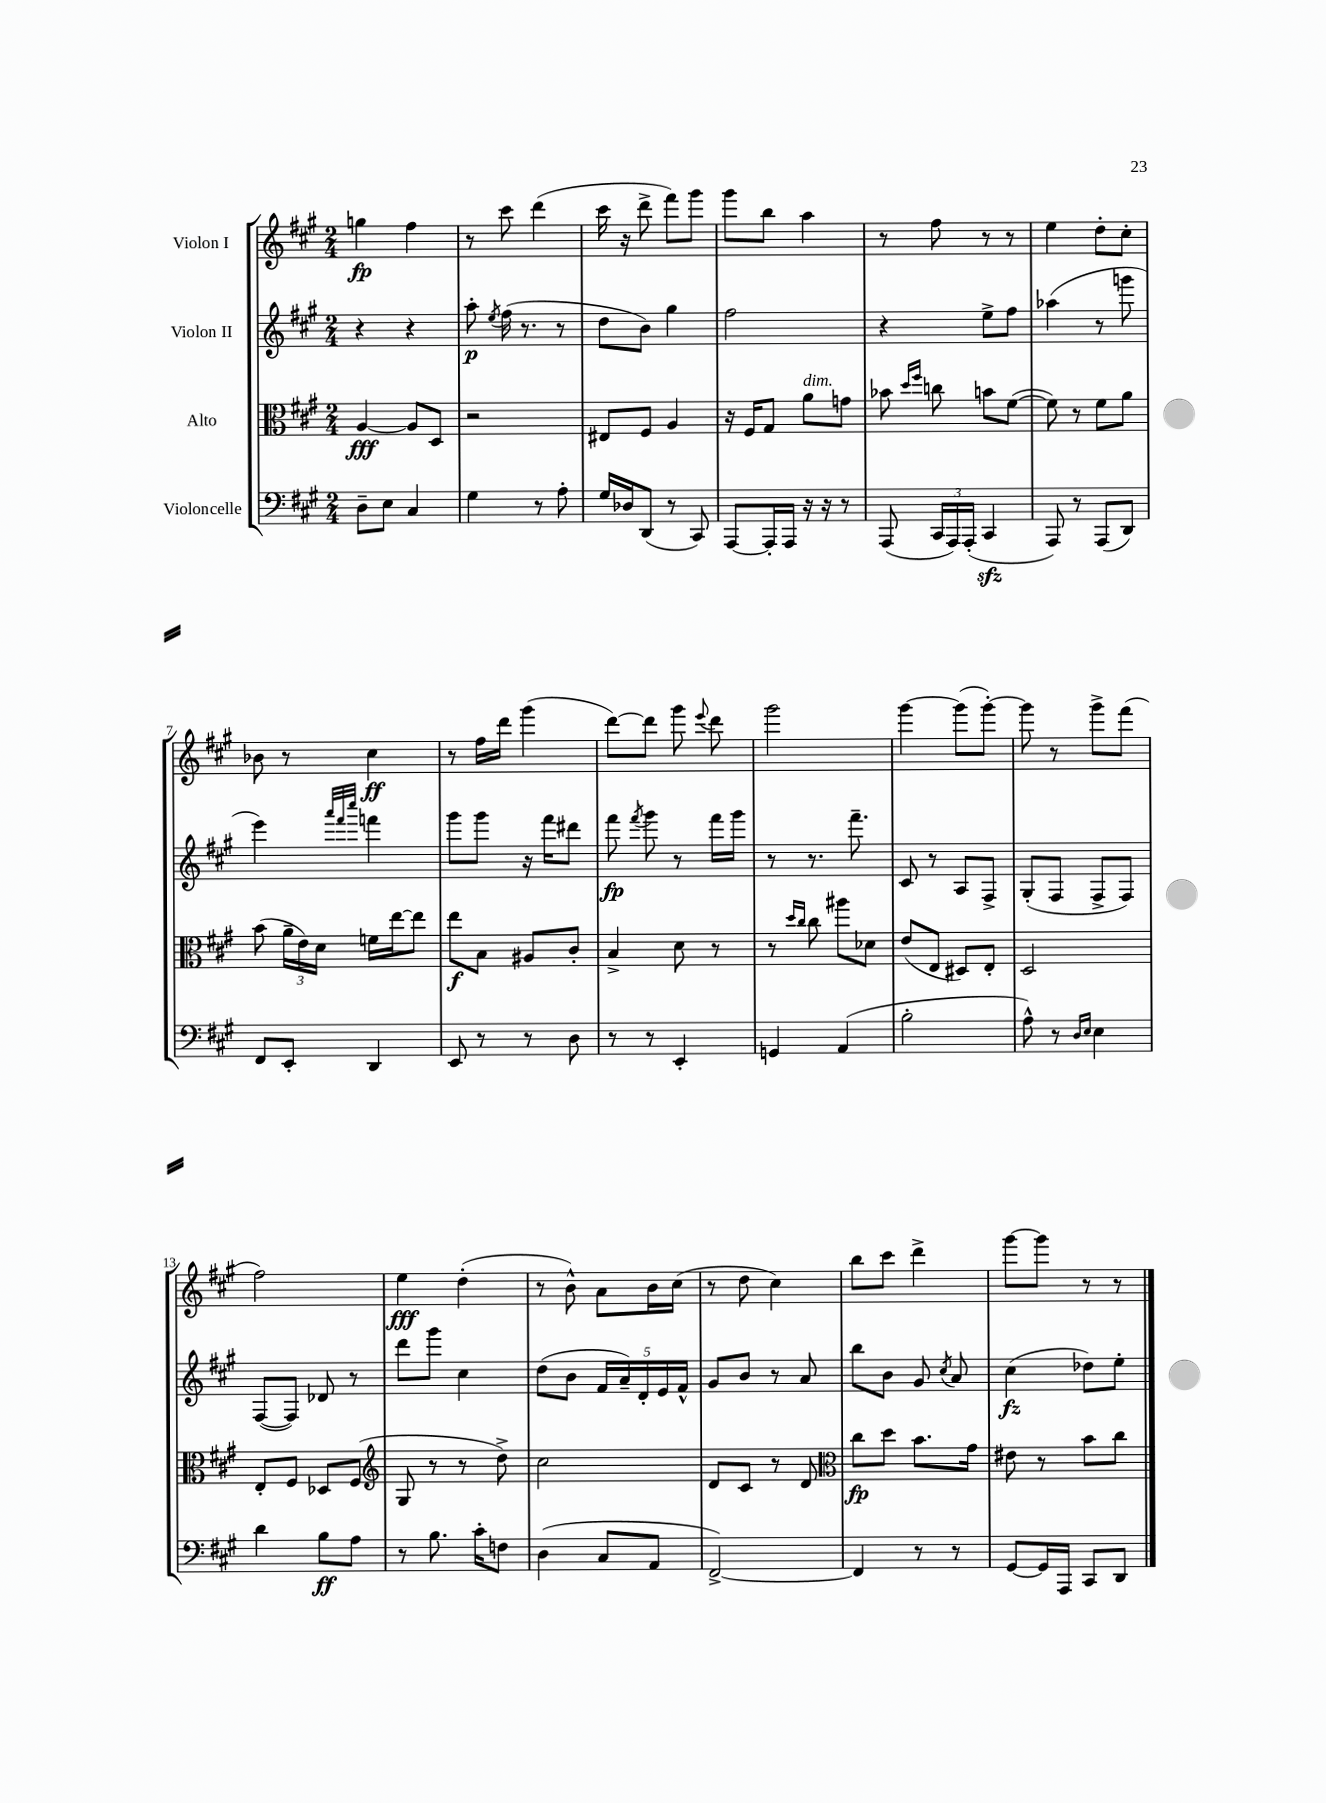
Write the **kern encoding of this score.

**kern	**dynam	**kern	**dynam	**kern	**dynam	**kern	**dynam
*part4	*part4	*part3	*part3	*part2	*part2	*part1	*part1
*staff4	*staff4	*staff3	*staff3	*staff2	*staff2	*staff1	*staff1
*I"Violoncelle	*	*I"Alto	*	*I"Violon II	*	*I"Violon I	*
*clefF4	*	*clefC3	*	*clefG2	*	*clefG2	*
*k[f#c#g#]	*	*k[f#c#g#]	*	*k[f#c#g#]	*	*k[f#c#g#]	*
*M2/4	*	*M2/4	*	*M2/4	*	*M2/4	*
=1	=1	=1	=1	=1	=1	=1	=1
8D~\L	.	[4A/	fff	4r	.	4ggn\	fp
8E\J	.	.	.	.	.	.	.
4C#/	.	8A/L]	.	4r	.	4ff#\	.
.	.	8D/J	.	.	.	.	.
=2	=2	=2	=2	=2	=2	=2	=2
4G#\	.	2r	.	8aa'\	p	8r	.
.	.	.	.	8qee/	.	.	.
.	.	.	.	(16ff#\	.	8ccc#\	.
.	.	.	.	8.r	.	.	.
8r	.	.	.	.	.	(4ddd\	.
8A'\	.	.	.	8r	.	.	.
=3	=3	=3	=3	=3	=3	=3	=3
16G#/LL	.	8E#X/L	.	8dd\L	.	16ccc#\	.
16D-X/J	.	.	.	.	.	16r	.
(8DD/J	.	8F#/J	.	8b\J)	.	8ddd^\	.
8r	.	4A/	.	4gg#\	.	8fff#\L)	.
8CC#/)	.	.	.	.	.	8ggg#\J	.
=4	=4	=4	=4	=4	=4	=4	=4
[8AAA/L	.	16r	.	2ff#\	.	8ggg#\L	.
.	.	16F#/KL	.	.	.	.	.
16AAA'/L]	.	8G#/J	.	.	.	8bb\J	.
16AAA/JJ	.	.	.	.	.	.	.
!	!	!LO:TX:a:i:t=dim.	!	!	!	!	!
16r	.	8a\L	.	.	.	4aa\	.
16r	.	.	.	.	.	.	.
8r	.	8gn\J	.	.	.	.	.
=5	=5	=5	=5	=5	=5	=5	=5
(8AAA/	.	8b-X\	.	4r	.	8r	.
.	.	16qqdd/LL	.	.	.	.	.
.	.	16qqff#/JJ	.	.	.	.	.
24CC#/LL	.	8ccn\	.	.	.	8ff#\	.
24AAA/)	.	.	.	.	.	.	.
(24AAA'/JJ	.	.	.	.	.	.	.
4CC#zz/	.	8bn\L	.	8ee^\L	.	8r	.
.	.	([8f#\J	.	8ff#\J	.	8r	.
=6	=6	=6	=6	=6	=6	=6	=6
8AAA/)	.	8f#\])	.	(4aa-X\	.	4ee\	.
8r	.	8r	.	.	.	.	.
(8AAA/L	.	8f#\L	.	8r	.	8dd'\L	.
8DD/J)	.	8a\J	.	8gggn\	.	8cc#'\J	.
!!LO:LB:g=z
=7	=7	=7	=7	=7	=7	=7	=7
8FF#/L	.	(8b\	.	4eee\)	.	8b-X\	.
8EE'/J	.	24a~\LL	.	.	.	8r	.
.	.	24e\)	.	.	.	.	.
.	.	24d\JJ	.	.	.	.	.
.	.	.	.	32qqaaa/LLL	.	.	.
.	.	.	.	32qqfff#/	.	.	.
.	.	.	.	32qqcccc#/JJJ	.	.	.
4DD/	.	16fn\LL	.	4fffn\	.	4cc#\	ff
.	.	[16ee\J	.	.	.	.	.
.	.	8ee\J]	.	.	.	.	.
=8	=8	=8	=8	=8	=8	=8	=8
8EE/	.	8ee\L	f	8ggg#\L	.	8r	.
8r	.	8B\J	.	8ggg#\J	.	16ff#\LL	.
.	.	.	.	.	.	16ddd\JJ	.
8r	.	8A#X/L	.	16r	.	(4ggg#\	.
.	.	.	.	16fff#\KL	.	.	.
8D\	.	8c#'/J	.	8ddd#X\J	.	.	.
=9	=9	=9	=9	=9	=9	=9	=9
8r	.	4B^/	.	8fff#\	fp	[8ddd\L)	.
.	.	.	.	8qfff#/	.	.	.
8r	.	.	.	8ggg#\	.	8ddd\J]	.
4EE'/	.	8d\	.	8r	.	8ggg#\	.
.	.	.	.	.	.	8qqeee/	.
.	.	8r	.	16fff#\LL	.	8ddd\	.
.	.	.	.	16ggg#\JJ	.	.	.
=10	=10	=10	=10	=10	=10	=10	=10
4GGn/	.	8r	.	8r	.	2ggg#\	.
.	.	16qqdd/LL	.	.	.	.	.
.	.	16qqcc#/JJ	.	.	.	.	.
.	.	8cc#\	.	8.r	.	.	.
(4AA/	.	8aa#X\L	.	.	.	.	.
.	.	.	.	8.fff#~\	.	.	.
.	.	8d-X\J	.	.	.	.	.
=11	=11	=11	=11	=11	=11	=11	=11
2B'\	.	(8e/L	.	8c#/	.	[4ggg#\	.
.	.	8E/J	.	8r	.	.	.
.	.	8D#X/L)	.	8A/L	.	(8ggg#\L]	.
.	.	8E'/J	.	8F#^/J	.	[8ggg#'\J)	.
=12	=12	=12	=12	=12	=12	=12	=12
8A^^\)	.	2D/	.	(8G#'/L	.	8ggg#\]	.
8r	.	.	.	8F#/J	.	8r	.
16qqD/LL	.	.	.	.	.	.	.
16qqE/JJ	.	.	.	.	.	.	.
4E\	.	.	.	8F#^/L	.	8ggg#^\L	.
.	.	.	.	8F#/J)	.	(8fff#\J	.
!!LO:LB:g=z
=13	=13	=13	=13	=13	=13	=13	=13
4d\	.	8E'/L	.	([8F#/L	.	2ff#\)	.
.	.	8F#/J	.	8F#/J])	.	.	.
8B\L	ff	8D-X/L	.	8d-X/	.	.	.
8A\J	.	(8F#/J	.	8r	.	.	.
=14	=14	=14	=14	=14	=14	=14	=14
*	*	*clefG2	*	*	*	*	*
8r	.	8G#/	.	8ddd\L	.	4ee\	fff
8.B\	.	8r	.	8ggg#\J	.	.	.
.	.	8r	.	4cc#\	.	(4dd'\	.
16c#'\KL	.	.	.	.	.	.	.
8Fn\J	.	8dd^\)	.	.	.	.	.
=15	=15	=15	=15	=15	=15	=15	=15
(4D\	.	2cc#\	.	(8dd\L	.	8r	.
.	.	.	.	8b\J	.	8b^^\)	.
8C#/L	.	.	.	20f#/LL	.	8a\L	.
.	.	.	.	20a~/)	.	.	.
.	.	.	.	20d'/	.	.	.
8AA/J	.	.	.	.	.	16b\L	.
.	.	.	.	20e/	.	.	.
.	.	.	.	.	.	(16cc#\JJ	.
.	.	.	.	20f#^^/JJ	.	.	.
=16	=16	=16	=16	=16	=16	=16	=16
[2FF#^/)	.	8d/L	.	8g#/L	.	8r	.
.	.	8c#/J	.	8b/J	.	8dd\	.
.	.	8r	.	8r	.	4cc#\)	.
.	.	8d/	.	8a/	.	.	.
=17	=17	=17	=17	=17	=17	=17	=17
*	*	*clefC3	*	*	*	*	*
4FF#/]	.	8cc#\L	fp	8bb\L	.	8bb\L	.
.	.	8dd\J	.	8b\J	.	8ccc#\J	.
8r	.	8.b\L	.	8g#/	.	4ddd^\	.
.	.	.	.	8qcc#/	.	.	.
8r	.	.	.	8a/	.	.	.
.	.	16g#\Jk	.	.	.	.	.
=18	=18	=18	=18	=18	=18	=18	=18
[8GG#/L	.	8e#X\	.	(4cc#\	fz	[8ggg#\L	.
16GG#/L]	.	8r	.	.	.	8ggg#\J]	.
16AAA/JJ	.	.	.	.	.	.	.
8CC#/L	.	8b\L	.	8dd-X\L)	.	8r	.
8DD/J	.	8cc#\J	.	8ee'\J	.	8r	.
==	==	==	==	==	==	==	==
*-	*-	*-	*-	*-	*-	*-	*-
